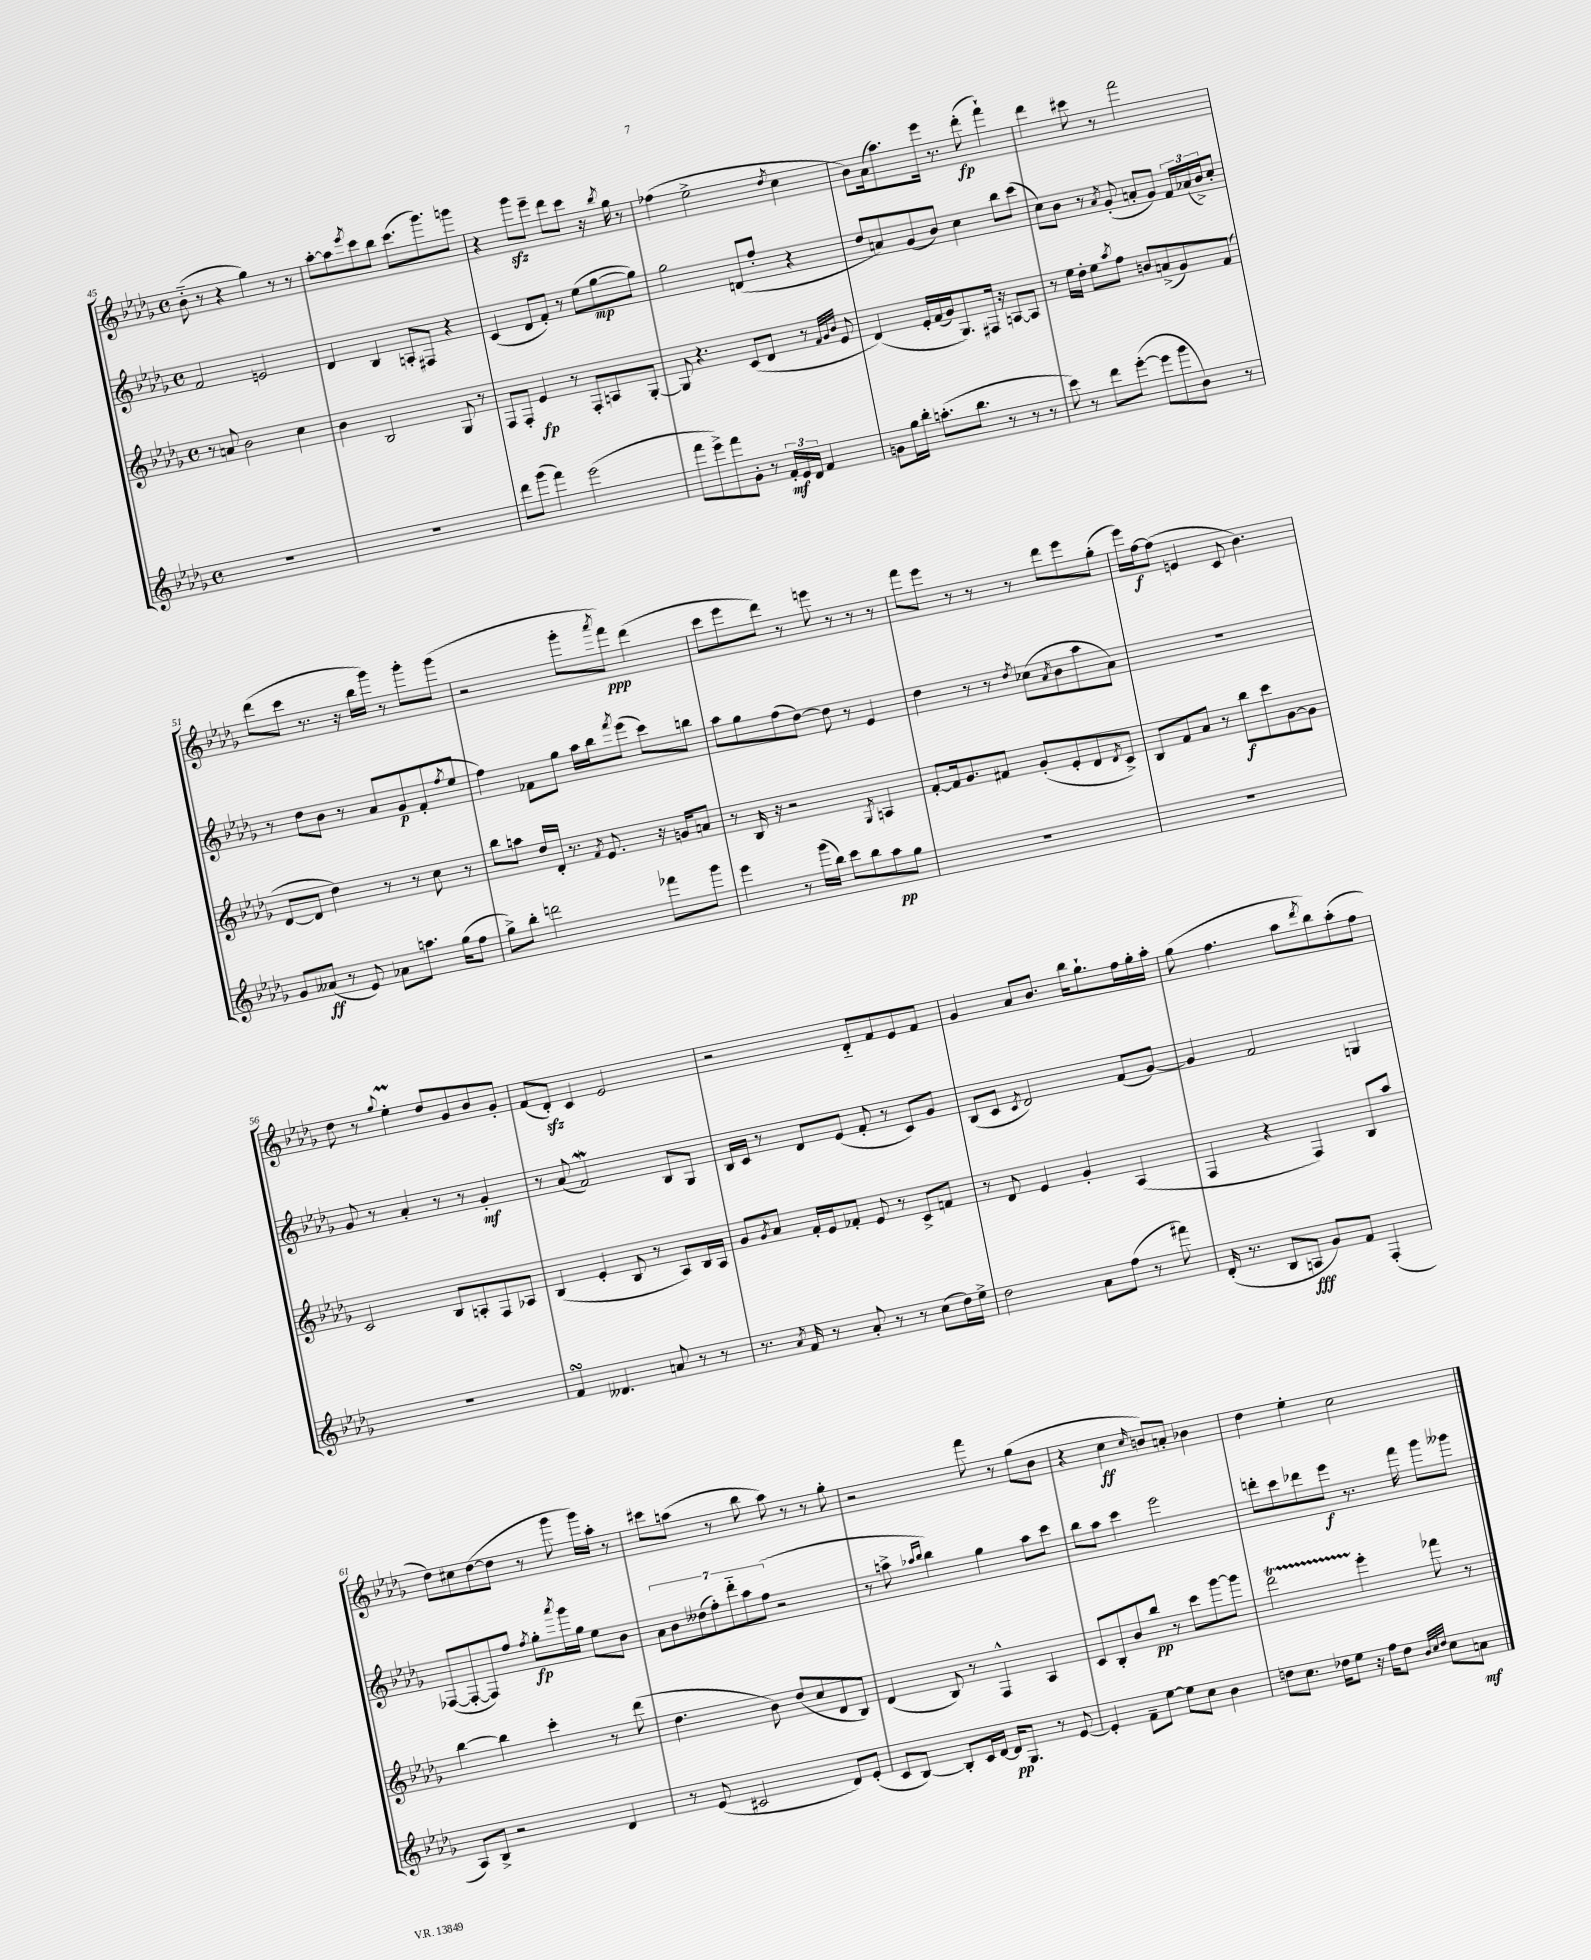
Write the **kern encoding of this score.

**kern	**dynam	**kern	**dynam	**kern	**dynam	**kern	**dynam
*part4	*part4	*part3	*part3	*part2	*part2	*part1	*part1
*staff4	*staff4	*staff3	*staff3	*staff2	*staff2	*staff1	*staff1
*clefG2	*	*clefG2	*	*clefG2	*	*clefG2	*
*k[b-e-a-d-g-]	*	*k[b-e-a-d-g-]	*	*k[b-e-a-d-g-]	*	*k[b-e-a-d-g-]	*
*M4/4	*	*M4/4	*	*M4/4	*	*M4/4	*
*met(c)	*	*met(c)	*	*met(c)	*	*met(c)	*
=45	=45	=45	=45	=45	=45	=45	=45
1r	.	8r	.	2f/	.	(8b-\	.
.	.	8an/	.	.	.	8r	.
.	.	2b-\	.	.	.	4r	.
.	.	.	.	2en/	.	4gg-\)	.
.	.	4cc\	.	.	.	8r	.
.	.	.	.	.	.	8r	.
=46	=46	=46	=46	=46	=46	=46	=46
1r	.	4b-\	.	4d-/	.	[8aa-'\L	.
.	.	.	.	.	.	8aa-\]	.
.	.	.	.	.	.	8qeee-/	.
.	.	2B-/	.	4B-/	.	8ccc\	.
.	.	.	.	.	.	8bb-\J	.
.	.	.	.	8An'/L	.	(8.ccc\L	.
.	.	.	.	8F#X/J	.	.	.
.	.	.	.	.	.	8.ggg-\)	.
.	.	8G-/	.	4r	.	.	.
.	.	8r	.	.	.	8gggn\J	.
=47	=47	=47	=47	=47	=47	=47	=47
8ddd-\L	.	8F/L	.	(4c/	.	4r	.
(8ggg-\J	.	8F'/J	.	.	.	.	.
4fff\)	.	4e-/	fp	8d-/L	.	8ggg-zz\L	.
.	.	.	.	8f'/J)	.	8eee-~\J	.
(2eee-\	.	8r	.	8r	.	8ddd-\L	.
.	.	8F'/L	.	(8ee-\L	.	8ccc\J	.
.	.	8An/	.	[8gg-\	mp	16r	.
.	.	.	.	.	.	8qbb-/	.
.	.	.	.	.	.	16gg-\	.
.	.	[8G-'/J	.	8gg-\J])	.	8r	.
=48	=48	=48	=48	=48	=48	=48	=48
8fff\L	.	8G-/]	.	2gg-\	.	(4ff-X\	.
8eee-^\)	.	4.r	.	.	.	.	.
8fff\	.	.	.	.	.	2ee-^\	.
8g-'\J	.	.	.	.	.	.	.
8r	.	(8c/L	.	(8dn/L	.	.	.
24f'/LL	mf	8d-/J	.	8ff'/J	.	.	.
24e-/	.	.	.	.	.	.	.
24d-/JJ	.	.	.	.	.	.	.
.	.	.	.	.	.	8qdd-/	.
4f/	.	8r	.	4r	.	4cc\	.
.	.	32qqf/LLL	.	.	.	.	.
.	.	32qqg-/	.	.	.	.	.
.	.	32qqb-/JJJ	.	.	.	.	.
.	.	8e-/	.	.	.	.	.
=49	=49	=49	=49	=49	=49	=49	=49
8gn\L	.	(4d-/)	.	8dd-/L	.	8b-\L)	.
16gg-\L	.	.	.	8an/)	.	(16a-\k	.
16bb-'\JJ	.	.	.	.	.	8.aa-\)	.
(8.aan'\L	.	16e-'/LL	.	(8g-/	.	.	.
.	.	(16f/	.	.	.	.	.
.	.	16g-/J)	.	8b-/J)	.	16eee-\Jk	.
8.bb-\J	.	8.G-/)	.	.	.	8.r	.
.	.	.	.	4cc\	.	.	.
8r	.	16F#X/Jk	.	.	.	(8ddd-'\	fp
.	.	16r	.	.	.	.	.
8r	.	[8An/L	.	8bb-\L	.	4fff`\)	.
8r	.	8A/J]	.	(8ccc\J	.	.	.
=50	=50	=50	=50	=50	=50	=50	=50
8ccc\)	.	8r	.	8cc\L)	.	4ddd-\	.
8r	.	16ee-\LL	.	8b-\J	.	.	.
.	.	16dd-'\JJ	.	.	.	.	.
8ddd-\L	.	8ee-\L	.	8r	.	8ccc#X\	.
.	.	8qaa-/	.	8qa-/	.	.	.
([8eee-'\J	.	8ff\J	.	(8g-'/	.	8r	.
8eee-\L]	.	8bn/L	.	8an'/L	.	2fff\	.
8ggg-\	.	(8an^/	.	8g-/J)	.	.	.
8b-\J)	.	8g-/)	.	24f/LL	.	.	.
.	.	.	.	(24a-X/	.	.	.
.	.	.	.	24b-^/J)	.	.	.
8r	.	(8f/J	.	8cc'/J	.	.	.
!!LO:LB:g=z
=51	=51	=51	=51	=51	=51	=51	=51
8g-/L	.	[8d-/L	.	8r	.	(8ddd-\L	.
(8a--X/J	ff	8d-/J]	.	8dd-\L	.	8ccc\J	.
8r	.	4dd-\)	.	8b-\J	.	8.r	.
8e-/)	.	.	.	8r	.	.	.
.	.	.	.	.	.	16r	.
8a-X\L	.	8r	.	8a-/L	.	16bb-\LL	.
.	.	.	.	.	.	16ggg-\JJ)	.
8.aan\J	.	8r	.	8g-/	p	8r	.
.	.	8cc\	.	(8f'/	.	8ggg-'\L	.
(16gg-\KL	.	.	.	.	.	.	.
.	.	.	.	8qff/	.	.	.
8ff\J	.	8r	.	8ee-/J	.	(8ggg-\J	.
=52	=52	=52	=52	=52	=52	=52	=52
8gg-^\L)	.	8bb-\L	.	4ff\)	.	2r	.
8bb-'\J	.	8aan\J	.	.	.	.	.
2dddn\	.	16dd-/LL	.	8f-X\L	.	.	.
.	.	16d-'/JJ	.	.	.	.	.
.	.	8.r	.	8gg-\J	.	.	.
.	.	.	.	16aa-\LL	.	8ggg-'\L	.
.	.	8qf/	.	.	.	.	.
.	.	8.e-/	.	16bb-\J	.	.	.
.	.	.	.	8qfff/	.	8qaaa-/	.
.	.	.	.	(8eee-\J	.	8fff\J)	ppp
8fff-X\L	.	16r	.	8ccc\L)	.	(4ddd-\	.
.	.	16gn/KL	.	.	.	.	.
8ggg-\J	.	8an/J	.	8bbn\J	.	.	.
=53	=53	=53	=53	=53	=53	=53	=53
4eee-\	.	8r	.	8aa-\L	.	8ccc\L	.
.	.	16B-/	.	8gg-\	.	8eee-\	.
.	.	16r	.	.	.	.	.
8r	.	2r	.	(8ff\	.	8ddd-\J)	.
(16ggg-\LL	.	.	.	[8dd-\J)	.	8r	.
16bb-\JJ)	.	.	.	.	.	.	.
8ccc\L	.	.	.	8dd-\]	.	8eeen\	.
8bb-\	.	.	.	8r	.	8r	.
.	.	8qG-/	.	.	.	.	.
8aa-\	pp	4An/	.	4e-/	.	8r	.
8gg-\J	.	.	.	.	.	8r	.
=54	=54	=54	=54	=54	=54	=54	=54
1r	.	[8f'/L	.	4dd-\	.	8fff\L	.
.	.	16f/k]	.	.	.	8eee-\J	.
.	.	8.g-/	.	.	.	.	.
.	.	.	.	8r	.	8r	.
.	.	8f#X/J	.	8r	.	8r	.
.	.	.	.	8qdd-/	.	.	.
.	.	(8g-'/L	.	(8cc-X\L	.	8r	.
.	.	.	.	8qa-/	.	.	.
.	.	8e-'/	.	8b-\	.	8ddd-\L	.
.	.	8d-/	.	8aa-\	.	8eee-\	.
.	.	8qd-/	.	.	.	.	.
.	.	8c^/J)	.	8a-\J)	.	(8gg-'\J	.
=55	=55	=55	=55	=55	=55	=55	=55
1r	.	8B-/L	.	1r	.	16eee-\LL)	.
.	.	.	.	.	.	[16ff\J	f
.	.	8f/	.	.	.	(8ff\J]	.
.	.	8a-/J	.	.	.	4en/	.
.	.	8r	.	.	.	.	.
.	.	8bb-\L	f	.	.	8c/	.
.	.	8ccc\	.	.	.	4.b-\)	.
.	.	[8g-\	.	.	.	.	.
.	.	8g-\J]	.	.	.	.	.
!!LO:LB:g=z
=56	=56	=56	=56	=56	=56	=56	=56
1r	.	2c/	.	8g-/	.	8dd-\	.
.	.	.	.	8r	.	8r	.
.	.	.	.	.	.	8qqgg-/	.
.	.	.	.	4a-'/	.	4ee-M'\	.
.	.	8B-/L	.	8r	.	8dd-/L	.
.	.	8An'/	.	8r	.	8g-/	.
.	.	8F/	.	4g-'/	mf	8b-/	.
.	.	8A-X/J	.	.	.	8g-'/J	.
=57	=57	=57	=57	=57	=57	=57	=57
4fsSsS/	.	(4B-/	.	8r	.	(8f/L	.
.	.	.	.	(8a-/	.	8d-zz'/J)	.
4.d--X/	.	4e-'/	.	2fW/)	.	4c/	.
.	.	8B-/	.	.	.	2e-/	.
8an/	.	8r	.	.	.	.	.
8r	.	8A-/L)	.	8B-/L	.	.	.
8r	.	16B-/L	.	8G-/J	.	.	.
.	.	16A-/JJ	.	.	.	.	.
=58	=58	=58	=58	=58	=58	=58	=58
8.r	.	8g-/L	.	16B-/LL	.	2r	.
.	.	.	.	16c/JJ	.	.	.
.	.	8qg-/	.	.	.	.	.
.	.	8a-/J	.	8r	.	.	.
8qa-/	.	.	.	.	.	.	.
16f/	.	.	.	.	.	.	.
8r	.	16f'/LL	.	8d-/L	.	.	.
.	.	16e-/J	.	.	.	.	.
8a-'/	.	8f-X'/J	.	(8e-/J	.	.	.
8r	.	8e-/	.	8f'/	.	8d-/L	.
8r	.	8r	.	8r	.	8f/	.
(8cc\L	.	8c^/L	.	8c/L)	.	8e-/	.
16dd-\L)	.	8fn/J	.	8g-/J	.	8f/J	.
16ee-^\JJ	.	.	.	.	.	.	.
=59	=59	=59	=59	=59	=59	=59	=59
2dd-\	.	8r	.	(8B-/L	.	4g-/	.
.	.	8d-/	.	8c/J	.	.	.
.	.	.	.	8qc/	.	.	.
.	.	4e-/	.	2d-/)	.	8a-/L	.
.	.	.	.	.	.	8.b-/J	.
8a-\L	.	4g-'/	.	.	.	.	.
.	.	.	.	.	.	16bb-\KL	.
(8ff\J	.	.	.	.	.	8.gg-`\	.
8r	.	(4A-/	.	(8f/L	.	.	.
.	.	.	.	.	.	16ff\L	.
8fff#X\)	.	.	.	[8g-/J)	.	16gg-'\	.
.	.	.	.	.	.	16aa-'\JJ	.
=60	=60	=60	=60	=60	=60	=60	=60
(16d-'/	.	4F/	.	4g-/]	.	(8gg-\	.
8.r	.	.	.	.	.	.	.
.	.	.	.	.	.	4.ff\	.
8B-/L	.	4r	.	2f/	.	.	.
8An/J	fff	.	.	.	.	.	.
8g-/L)	.	4F/)	.	.	.	8aa-\L	.
.	.	.	.	.	.	8qddd-/	.
8f/J	.	.	.	.	.	8bb-\)	.
(4F'/	.	8B-/L	.	4Gn/	.	(8aa-'\	.
.	.	8aa-/J	.	.	.	8ff\J	.
!!LO:LB:g=z
=61	=61	=61	=61	=61	=61	=61	=61
8A-/L)	.	[4bb-\	.	([8F-X/L	.	8dd-\L)	.
8B-^/J	.	.	.	8F-'/_	.	8cc#X\	.
2r	.	4bb-\]	.	8F-/])	.	([8dd-\	.
.	.	.	.	8ff/J	.	8dd-\J]	.
.	.	.	.	8qff/	.	.	.
.	.	4ccc'\	.	8gg-'\L	fp	8r	.
.	.	.	.	8qaaa-/	.	.	.
.	.	.	.	16ggg-\L	.	8ggg-\	.
.	.	.	.	16gg-\JJ	.	.	.
4d-/	.	8r	.	8ee-\L	.	16ggg-\LL)	.
.	.	.	.	.	.	16aa-'\JJ	.
.	.	(8ddd-\	.	8b-\J	.	8r	.
=62	=62	=62	=62	=62	=62	=62	=62
8r	.	4.dd-\	.	14a-\L	.	8ccc#X\L	.
.	.	.	.	14b-\	.	.	.
(8e-/	.	.	.	.	.	(8aan\J	.
.	.	.	.	(14dd--X\	.	.	.
.	.	.	.	14ff'\)	.	.	.
2c#X/	.	.	.	.	.	8r	.
.	.	.	.	14ddd-\	.	.	.
.	.	.	.	14aa-\	.	.	.
.	.	8b-\)	.	.	.	8bb-\	.
.	.	.	.	(14ff\J	.	.	.
.	.	(8dd-/L	.	2r	.	8aa\)	.
.	.	8cc/	.	.	.	8r	.
8d-/L)	.	8d-/	.	.	.	8r	.
(8e-'/J	.	8B-/J)	.	.	.	8gg-'\	.
=63	=63	=63	=63	=63	=63	=63	=63
8c/L	.	(4d-/	.	8r	.	2r	.
[8B-/J)	.	.	.	8aan^\	.	.	.
.	.	.	.	16qqaa-X/LL	.	.	.
.	.	.	.	16qqbb-/JJ	.	.	.
8B-'/L]	.	8B-/)	.	4bb-\)	.	.	.
16c/L	.	8r	.	.	.	.	.
[16d-/JJ	.	.	.	.	.	.	.
16d-/KL]	pp	4F^^/	.	4gg-\	.	8fff\	.
8.G-/J	.	.	.	.	.	.	.
.	.	.	.	.	.	8r	.
8r	.	4A-/	.	8aa-\L	.	(8gg-\L	.
[8e-/	.	.	.	8ccc\J	.	8b-\J	.
=64	=64	=64	=64	=64	=64	=64	=64
4e-'/]	.	8c/L	.	8bb-\L	.	4r	.
.	.	8B-'/	.	8aa-\J	.	.	.
8f~\L	.	8b-/	.	4ccc\	.	4cc\	ff
[8ee-\J	.	8bb-/J	pp	.	.	.	.
.	.	.	.	.	.	16qqcc/	.
8ee-\L]	.	8r	.	2eee-\	.	8bn/L)	.
8cc\J	.	8ccc\L	.	.	.	8an'/J	.
4b-\	.	[8ggg-\	.	.	.	4b-X\	.
.	.	8ggg-\J]	.	.	.	.	.
=65	=65	=65	=65	=65	=65	=65	=65
8ddn\L	.	2ddd-T\	.	8dddn'\L	.	4dd-\	.
8.cc\J	.	.	.	8ccc\	.	.	.
.	.	.	.	8ddd-X\	.	4ee-'\	.
16dd-X\KL	.	.	.	.	.	.	.
8ee-\J	.	.	.	8eee-\J	f	.	.
16r	.	4eee-'\	.	8.r	.	2cc\	.
16ff\KL	.	.	.	.	.	.	.
8dd-\J	.	.	.	.	.	.	.
.	.	.	.	16fff\	.	.	.
32qqb-/LLL	.	.	.	.	.	.	.
32qqcc/	.	.	.	.	.	.	.
32qqdd-/JJJ	.	.	.	.	.	.	.
8cc\L	.	8fff-X\	.	8ggg-\L	.	.	.
8an\J	mf	8r	.	8ggg--X\J	.	.	.
==	==	==	==	==	==	==	==
*-	*-	*-	*-	*-	*-	*-	*-
